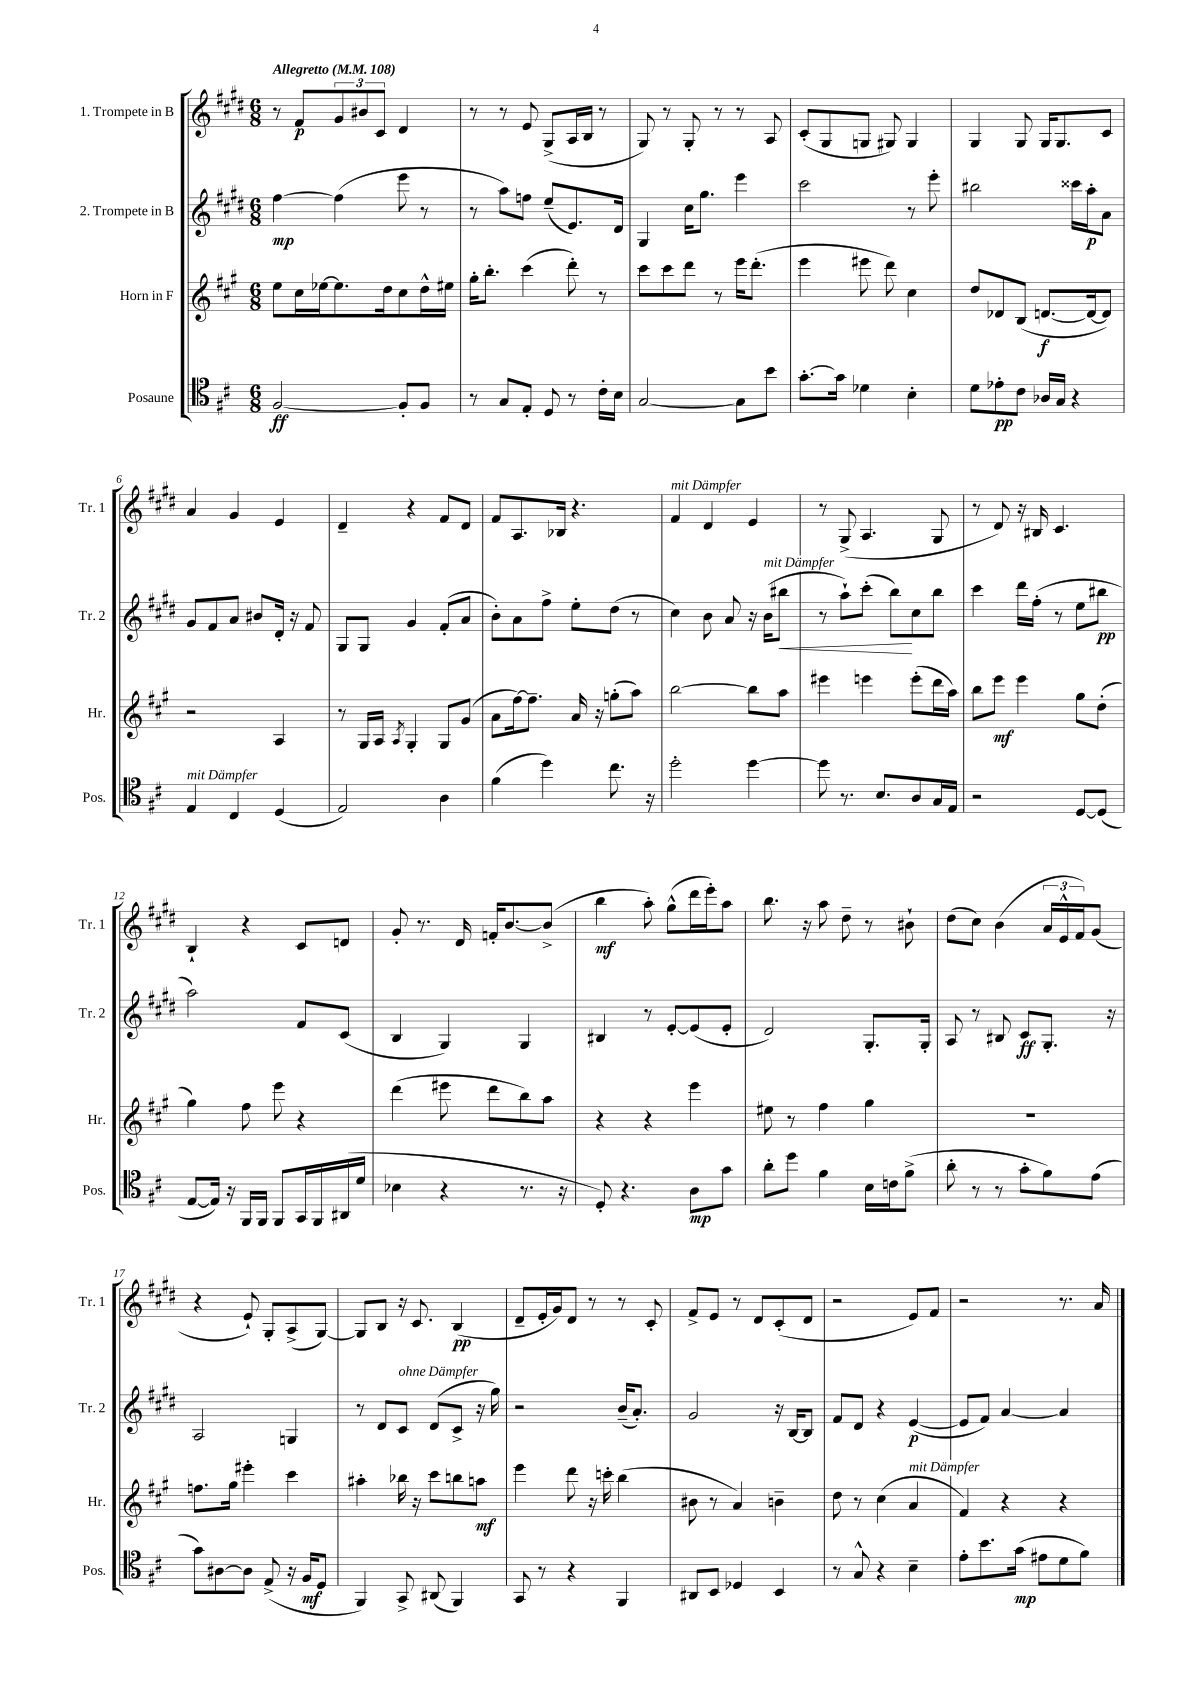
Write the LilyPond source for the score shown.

<<
\new StaffGroup <<
\new Staff = "s0" \with { instrumentName = "1. Trompete in B" shortInstrumentName = "Tr. 1" } {
    \clef treble \key e \major \numericTimeSignature \time 6/8 \tempo "Allegretto" 4 = 108
    r8 fis'8\p \tuplet 3/2 { gis'8 bis'8 cis'8 } dis'4 |
    r8 r8 e'8 gis8->( a16 b16 r8 |
    gis8) r8 gis8-. r8 r8 a8 |
    cis'8-.( gis8 g8 gis8) gis4 |
    gis4 gis8 gis16 gis8. cis'8 |
    a'4 gis'4 e'4 |
    dis'4-- r4 fis'8 dis'8 |
    fis'8 a8. bes16 r4. |
    fis'4^\markup { \italic "mit Dämpfer" } dis'4 e'4 |
    r8 gis8->( a4. gis8 |
    r8 dis'8) r16 bis16 cis'4. |
    b4-! r4 cis'8 d'8 |
    gis'8-. r8. dis'16 f'16-. b'8.~ b'8->( |
    b''4\mf a''8-.) gis''8-^( dis'''16 e'''16-.) a''8 |
    b''8. r16 a''8 dis''8-- r8 bis'8-! |
    dis''8( cis''8) b'4( \tuplet 3/2 { a'16 e'16-^ fis'16) } gis'8( |
    r4 e'8-!) gis8-. a8->( gis8~) |
    gis8 b8 r16 cis'8. b4\pp( |
    dis'8-- e'16-. gis'16) dis'8 r8 r8 cis'8-. |
    fis'8-> e'8 r8 dis'8 cis'8-.( dis'8 |
    r2 e'8) fis'8 |
    r2 r8. a'16 \bar "|." |
}
\new Staff = "s1" \with { instrumentName = "2. Trompete in B" shortInstrumentName = "Tr. 2" } {
    \clef treble \key e \major \numericTimeSignature \time 6/8
    fis''4~\mp fis''4( e'''8 r8 |
    r8 a''8) f''8 e''8--( e'8.) dis'16 |
    gis4 cis''16 gis''8. e'''4 |
    cis'''2 r8 e'''8-. |
    bis''2 cisis'''16 a''16-.\p a'8 |
    gis'8 fis'8 a'8 bis'8 dis'16-. r16 fis'8 |
    gis8 gis8 gis'4 fis'8-.( a'8 |
    b'8-.) a'8 fis''8-> e''8-. dis''8( r8 |
    cis''4) b'8 a'8 r16 b'16^\markup { \italic "mit Dämpfer" }( bis''8\< |
    r8 a''8-!) cis'''8-.( b''8\!) cis''8 b''8 |
    cis'''4 dis'''16 fis''16-.( r8 e''8 bis''8\pp |
    a''2) fis'8 cis'8( |
    b4 gis4) gis4 |
    bis4 r8 e'8~-. e'8( e'8-. |
    dis'2) gis8.-. gis16-. |
    a8 r8 bis8 cis'8\ff gis8.-. r16 |
    a2 g4 |
    r8 dis'8 cis'8^\markup { \italic "ohne Dämpfer" } dis'8( cis'8-> r16 gis''16) |
    r2 b'16--( a'8.-.) |
    gis'2 r16 b16~ b8 |
    fis'8 dis'8 r4 e'4~\p( |
    e'8 fis'8) a'4~ a'4 \bar "|." |
}
\new Staff = "s2" \with { instrumentName = "Horn in F" shortInstrumentName = "Hr." } {
    \clef treble \key a \major \numericTimeSignature \time 6/8
    e''8 cis''16 ees''16~ ees''8. d''16 cis''8 d''16-^ eis''16 |
    gis''16-. b''8.-. cis'''4( d'''8-.) r8 |
    cis'''8 cis'''8 d'''8 r8 e'''16 d'''8.-.( |
    e'''4 eis'''8 d'''8) cis''4 |
    d''8 des'8 b8( d'8.~\f d'16~ d'8) |
    r2 a4 |
    r8 gis16 a16 \acciaccatura { a8 } gis4-. gis8 gis'8( |
    a'8 fis''16~) fis''8.-- a'16 r16 g''8-.( a''8) |
    b''2~ b''8 a''8 |
    eis'''4 e'''4 e'''8-.( d'''16 a''16) |
    b''8 e'''8\mf e'''4 gis''8 d''8-.( |
    gis''4) fis''8 e'''8 r4 |
    d'''4( eis'''8 d'''8 b''8) a''8 |
    r4 r4 e'''4 |
    eis''8 r8 fis''4 gis''4 |
    R2. |
    f''8. gis''16 eis'''4-. cis'''4 |
    ais''4-. bes''16 r16 cis'''8 b''8 a''8\mf |
    e'''4 d'''8 r16 c'''16-. b''4( |
    bis'8 r8 a'4) b'4-- |
    d''8 r8 cis''4( a'4^\markup { \italic "mit Dämpfer" } |
    fis'4) r4 r4 \bar "|." |
}
\new Staff = "s3" \with { instrumentName = "Posaune" shortInstrumentName = "Pos." } {
    \clef tenor \key d \major \numericTimeSignature \time 6/8
    fis2~\ff fis8-. fis8 |
    r8 g8 e8-. d8 r8 cis'16-. b16 |
    g2~ g8 b'8 |
    g'8.~-. g'16 des'4 b4-. |
    d'8 ees'8-.\pp cis'8 aes16 g16 r4 |
    e4^\markup { \italic "mit Dämpfer" } cis4 d4( |
    e2) a4 |
    fis'4( d''4) cis''8. r16 |
    d''2-. d''4~ |
    d''8 r8. b8. a8 g16 e16 |
    r2 d8~ d8( |
    e8~ e16) r16 fis,16 fis,16 fis,8 g,16 fis,16 ais,16( d'16 |
    bes4 r4 r8. r16 |
    d8-.) r4. a8\mp g'8 |
    a'8-. d''8 fis'4 b16 c'16 fis'8->( |
    a'8-. r8 r8 g'8-. fis'8) e'8( |
    g'8) ais8~ ais8 e8->( r16 fis16\mf d8 |
    fis,4) g,8-> ais,8( fis,4) |
    g,8 r8 r4 fis,4 |
    ais,8 b,8 des4 b,4 |
    r8 g8-^ r4 b4-- |
    e'8-. b'8. g'16\mp( eis'8 d'8 fis'8) \bar "|." |
}
>>
>>
